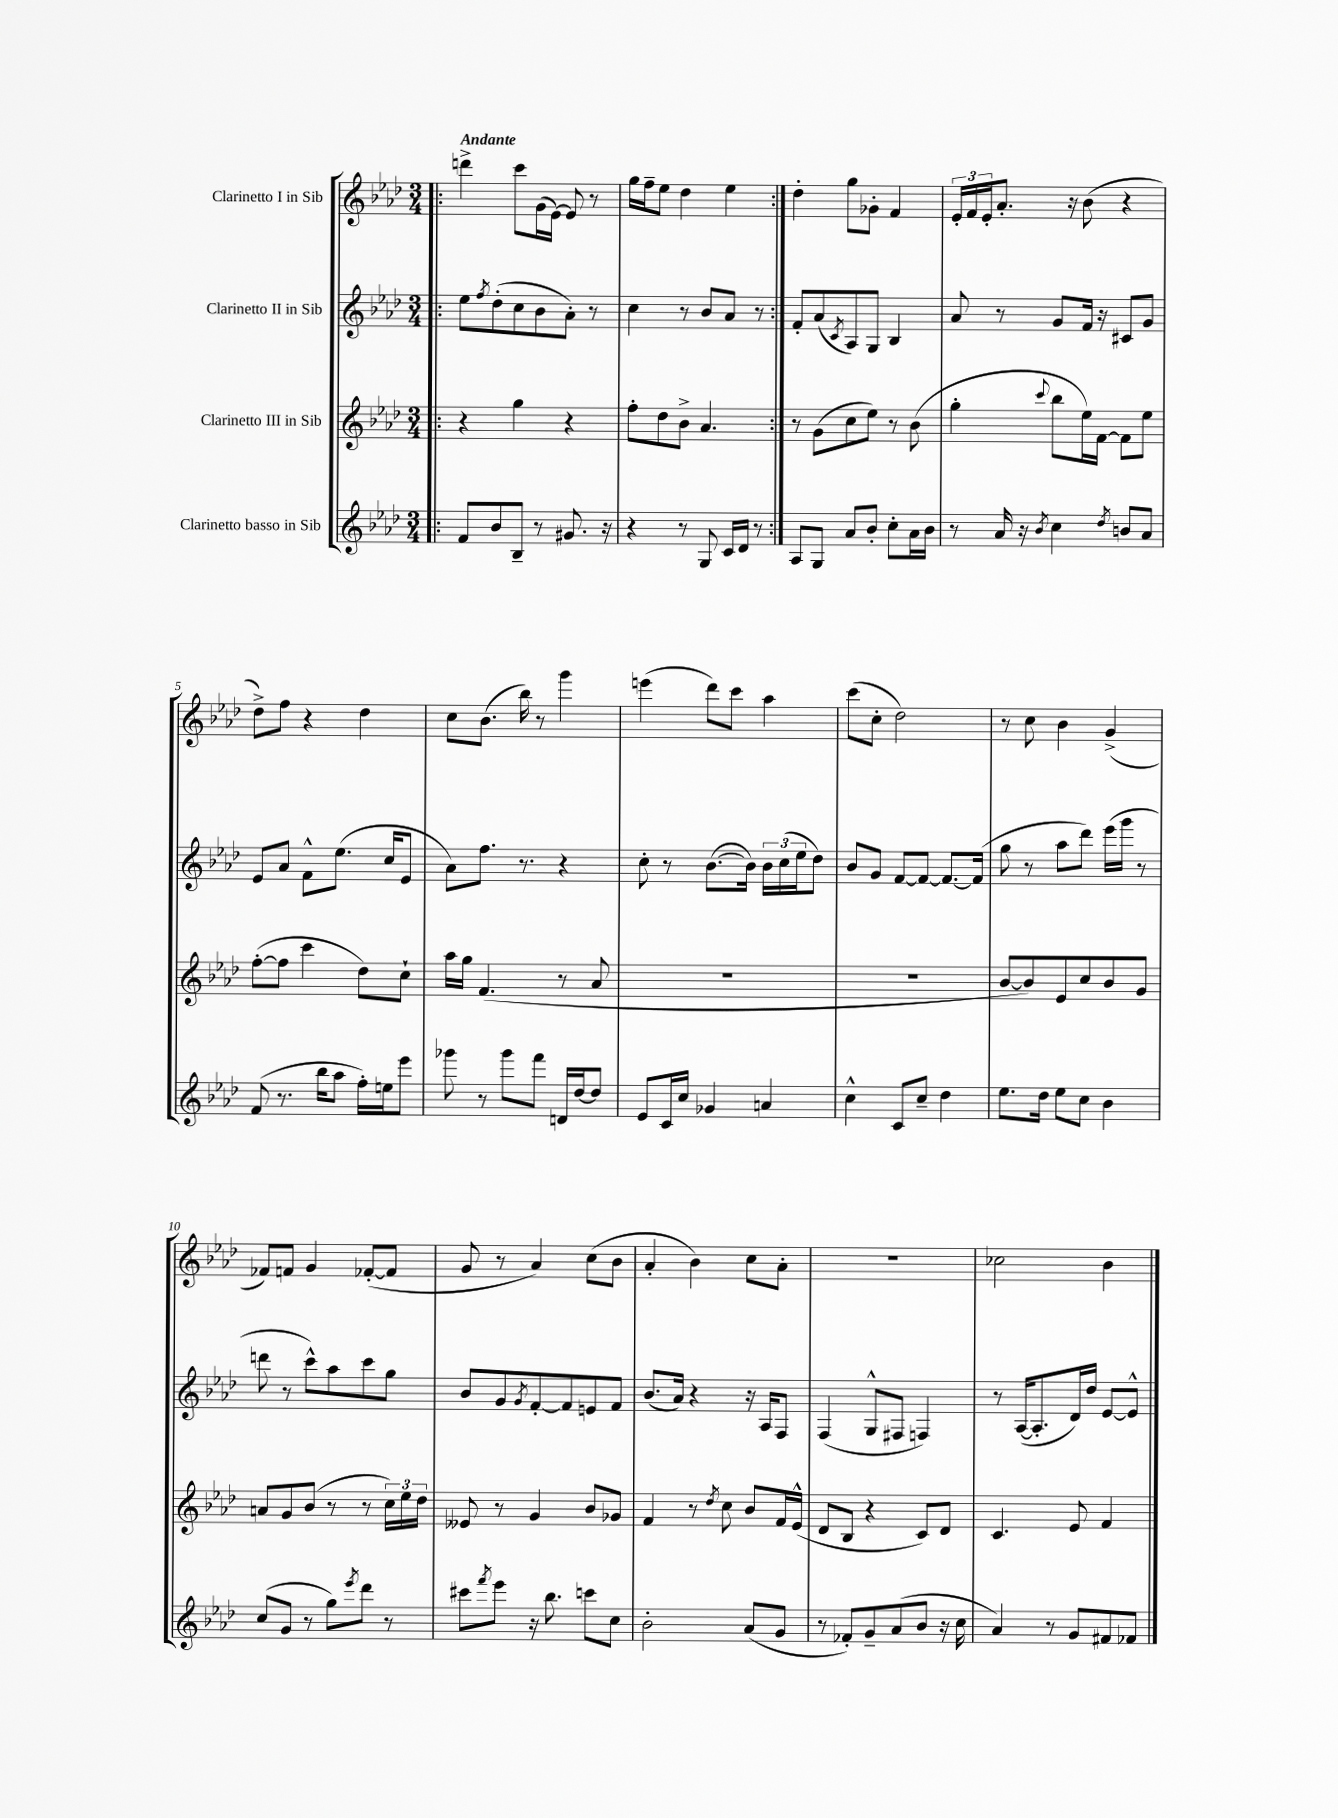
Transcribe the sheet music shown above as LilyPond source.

<<
\new StaffGroup <<
\new Staff = "s0" \with { instrumentName = "Clarinetto I in Sib" } {
    \clef treble \key aes \major \numericTimeSignature \time 3/4 \tempo "Andante"
    \repeat volta 2 { \bar ".|:" d'''4-> c'''8 g'16( ees'16~) ees'8 r8 |
    g''16 f''16-- ees''8 des''4 ees''4 | }
    des''4-. g''8 ges'8-. f'4 |
    \tuplet 3/2 { ees'16-. f'16 ees'16-. } aes'8.-. r16 bes'8( r4 |
    des''8->) f''8 r4 des''4 |
    c''8 bes'8.( bes''16) r8 g'''4 |
    e'''4( des'''8) c'''8 aes''4 |
    c'''8( c''8-. des''2) |
    r8 c''8 bes'4 g'4->( |
    fes'8) f'8 g'4 fes'8~-.( fes'8 |
    g'8 r8 aes'4) c''8( bes'8 |
    aes'4-. bes'4) c''8 aes'8-. |
    R2. |
    ces''2 bes'4 \bar "|." |
}
\new Staff = "s1" \with { instrumentName = "Clarinetto II in Sib" } {
    \clef treble \key aes \major \numericTimeSignature \time 3/4
    \repeat volta 2 { \bar ".|:" ees''8 \acciaccatura { f''8 } des''8-.( c''8 bes'8 aes'8-.) r8 |
    c''4 r8 bes'8 aes'8 r8 | }
    f'8-. aes'8( \acciaccatura { c'8 } aes8) g8 bes4 |
    aes'8 r8 g'8 f'16 r16 cis'8 g'8 |
    ees'8 aes'8 f'8-^ ees''8.( c''16 ees'8 |
    aes'8) f''8. r8. r4 |
    c''8-. r8 bes'8.~( bes'16) \tuplet 3/2 { bes'16 c''16( ees''16 } des''8) |
    bes'8 g'8 f'8~ f'8~ f'8.~ f'16( |
    g''8 r8 aes''8 des'''8) ees'''16( g'''16 r8 |
    d'''8 r8 c'''8-^) aes''8 c'''8 g''8 |
    bes'8 g'8 \acciaccatura { g'8 } f'8~-. f'8 e'8 f'8 |
    bes'8.( aes'16) r4 r16 aes16 f8 |
    f4( g8-^ fis8 f4) |
    r8 aes16~( aes8.-. des'16) des''16 ees'8~ ees'8-^ \bar "|." |
}
\new Staff = "s2" \with { instrumentName = "Clarinetto III in Sib" } {
    \clef treble \key aes \major \numericTimeSignature \time 3/4
    \repeat volta 2 { \bar ".|:" r4 g''4 r4 |
    f''8-. des''8 bes'8-> aes'4. | }
    r8 g'8( c''8 ees''8) r8 bes'8( |
    g''4-. \appoggiatura { c'''8 } bes''8 ees''16) f'16~ f'8 ees''8 |
    f''8~-.( f''8 c'''4 des''8) c''8-! |
    aes''16 g''16 f'4.( r8 aes'8 |
    R2. |
    R2. |
    bes'8~ bes'8) ees'8 c''8 bes'8 g'8 |
    a'8 g'8 bes'8( r8 r8 \tuplet 3/2 { c''16) ees''16 des''16 } |
    eeses'8 r8 g'4 bes'8 ges'8 |
    f'4 r8 \acciaccatura { des''8 } c''8 bes'8 f'16 ees'16-^( |
    des'8 bes8 r4 c'8) des'8 |
    c'4. ees'8 f'4 \bar "|." |
}
\new Staff = "s3" \with { instrumentName = "Clarinetto basso in Sib" } {
    \clef treble \key aes \major \numericTimeSignature \time 3/4
    \repeat volta 2 { \bar ".|:" f'8 bes'8 bes8-- r8 gis'8. r16 |
    r4 r8 g8 c'16 des'16 r8 | }
    aes8 g8 aes'8 bes'8-. c''8-. aes'16 bes'16 |
    r8 aes'16 r16 \acciaccatura { bes'8 } c''4 \acciaccatura { des''8 } b'8 aes'8 |
    f'8( r8. bes''16 aes''8 f''16-.) e''16 ees'''8 |
    ges'''8 r8 ges'''8 f'''8 d'16 des''16~ des''8 |
    ees'8 c'16 c''16 ges'4 a'4 |
    c''4-^ c'8 c''8-- des''4 |
    ees''8. des''16 ees''8 c''8 bes'4 |
    c''8( g'8 r8 g''8) \acciaccatura { ees'''8 } des'''8 r8 |
    cis'''8 \acciaccatura { f'''8 } ees'''8 r16 bes''8. c'''8 c''8 |
    bes'2-. aes'8( g'8 |
    r8 fes'8-.) g'8-- aes'8( bes'8 r16 c''16 |
    aes'4) r8 g'8 fis'8 fes'8 \bar "|." |
}
>>
>>
